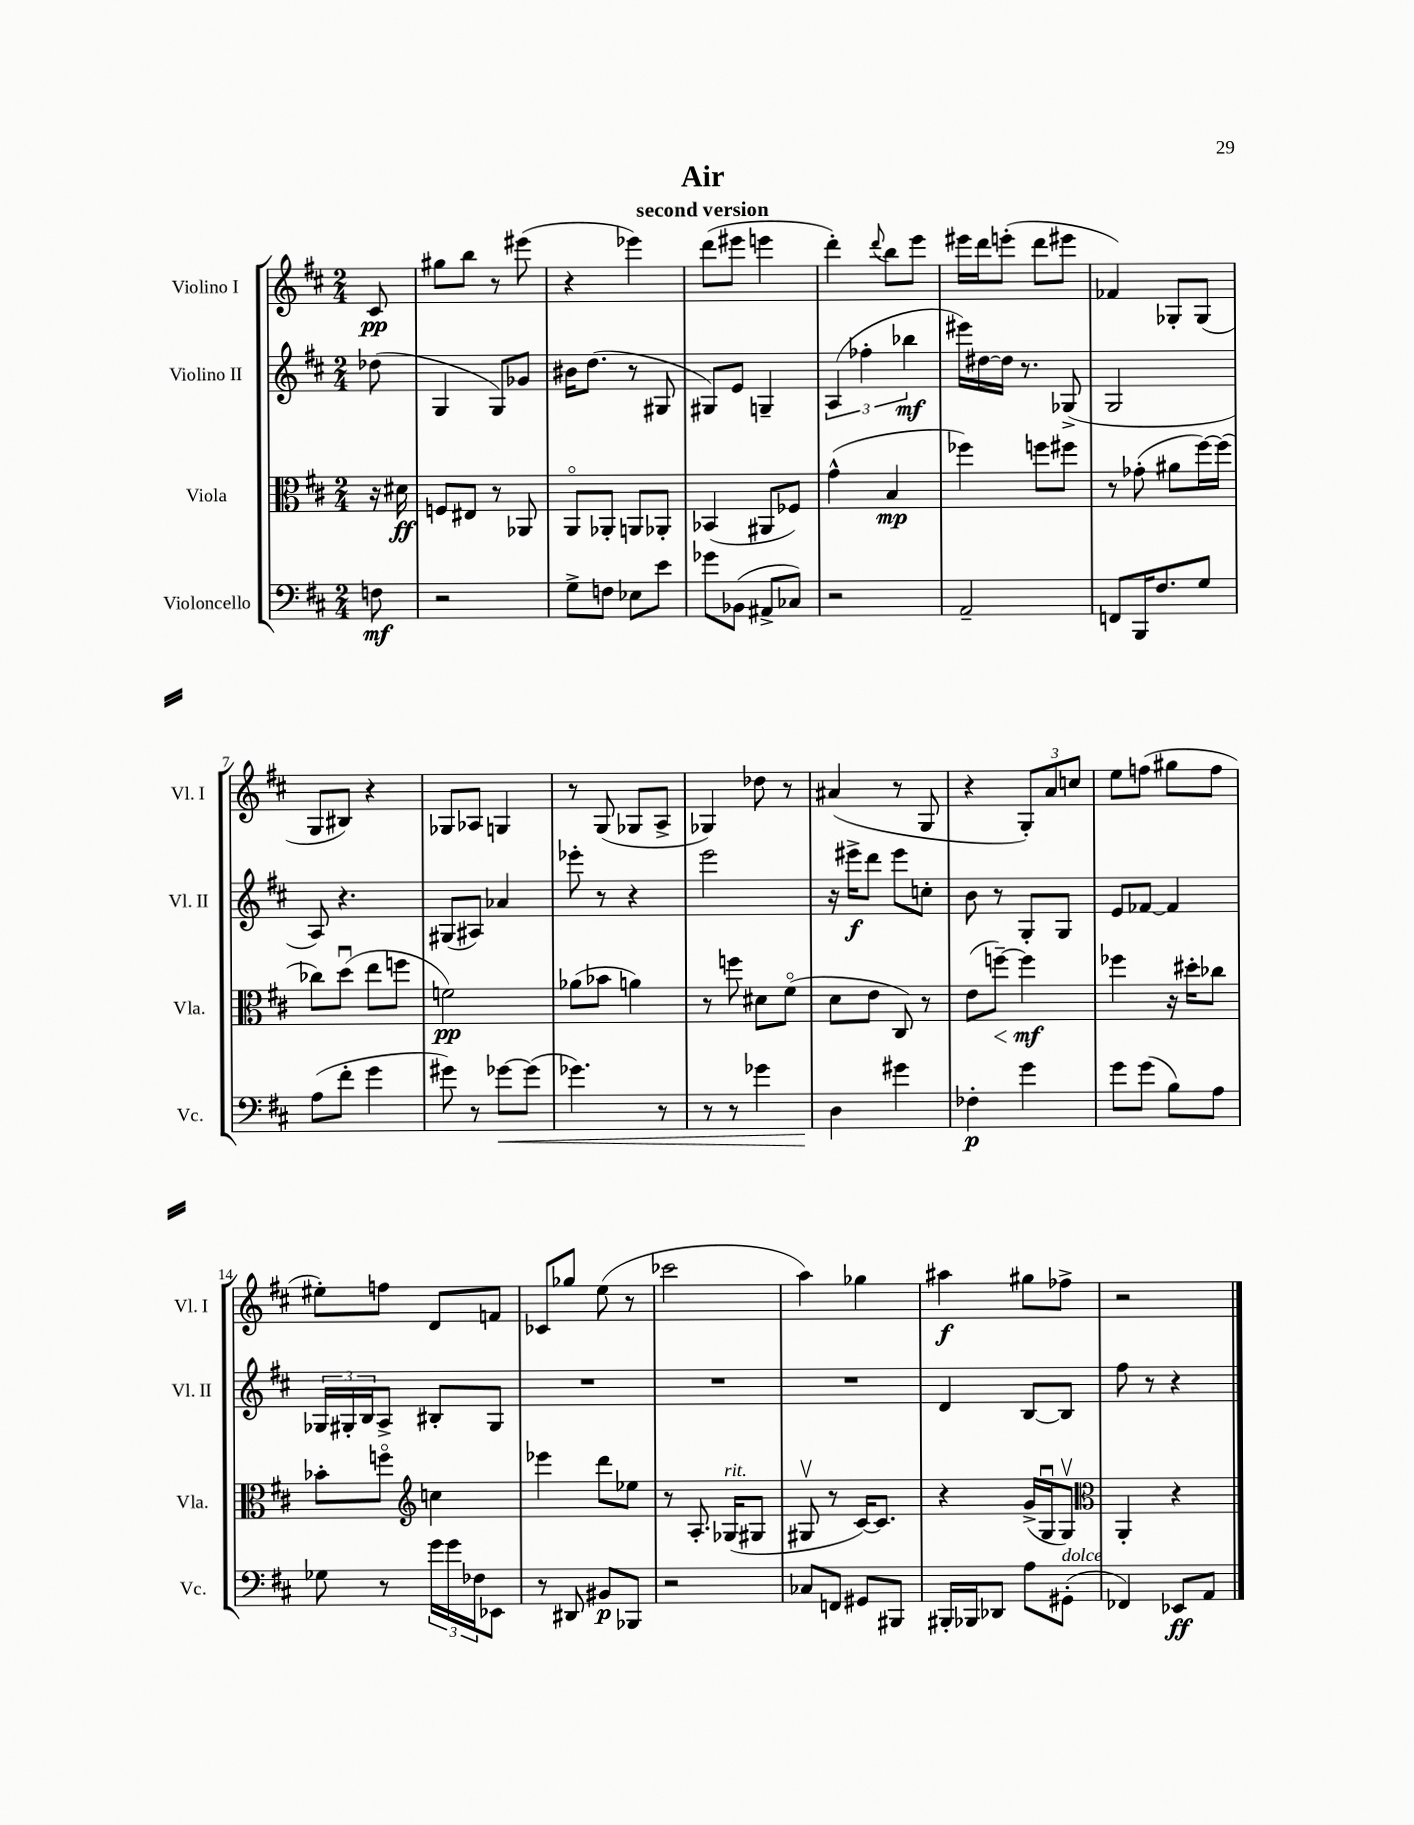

**kern	**kern	**kern	**kern
*staff4	*staff3	*staff2	*staff1
*clefF4	*clefC3	*clefG2	*clefG2
*k[f#c#]	*k[f#c#]	*k[f#c#]	*k[f#c#]
*M2/4	*M2/4	*M2/4	*M2/4
8F	16r	(8dd-	8c#
.	16d#	.	.
=	=	=	=
2r	8F	4G	8gg#
.	8E#	.	8bb
.	8r	8G)	8r
.	8AA-	8g-	(8eee#
=	=	=	=
8G^	8AAo	16b#	4r
.	.	(8.dd	.
8F	8AA-'	.	.
8E-	8AA	8r	4eee-)
8e	8AA-'	8G#	.
=	=	=	=
8g-	(4BB-	8G#)	(8ddd
(8BB-	.	8e	8eee#
8AA#^	8AA#	4G~	4eee
8C-)	8F-)	.	.
=	=	=	=
2r	(4g^^	(6A	4ddd')
.	.	6ff-'	.
.	.	.	8qqddd
.	4B	.	8bb
.	.	6bb-	.
.	.	.	8eee
=	=	=	=
2AA~	4ff-)	16eee#)	16eee#
.	.	[16dd#	16ddd
.	.	16dd#]	(8eee'
.	.	8.r	.
.	8ff	.	8ddd
.	8ff#	(8G-^	8eee#
=	=	=	=
8FF	8r	2G	4f-)
16BBB	(8g-'	.	.
8.F#	.	.	.
.	8a#	.	8G-'
8G	[16ff#)	.	(8G-
.	(16ff#]	.	.
=	=	=	=
(8A	8cc-)	8A)	8G
8f#'	(8ddu	4.r	8B#)
4g	8ee	.	4r
.	8ff	.	.
=	=	=	=
8g#)	2f)	(8G#	8G-
8r	.	8A#)	8A-
[8g-	.	4a-	4G
(8g-]	.	.	.
=	=	=	=
4.g-)	(8a-	8eee-'	8r
.	8b-	8r	(8G
.	4a)	4r	8G-
8r	.	.	8A^
=	=	=	=
8r	8r	2eee	4G-)
8r	8ff	.	.
4g-	8d#	.	8dd-
.	(8f#o	.	8r
=	=	=	=
4D	8d	16r	(4a#
.	.	16eee#^	.
.	8e	8ddd	.
4g#	8C#)	8eee#	8r
.	8r	8cc'	8G
=	=	=	=
4F-'	(8e	8b	4r
.	[8ff~)	8r	.
4g	4ff]	8G'	12G')
.	.	.	12a
.	.	8G	.
.	.	.	12cc
=	=	=	=
8g	4ff-	8e	8ee
(8g	.	[8f-	(8ff
8B)	16r	4f-]	8gg#
.	16dd#'	.	.
8A	8cc-	.	8ff
=	=	=	=
8G-	8b-'	24G-	8ee#')
.	.	24G#'	.
.	.	24B	.
8r	8ffo	8A^	8ff
*	*clefG2	*	*
24g	4cc	8B#'	8d
24g	.	.	.
24F-	.	.	.
8EE-	.	8G#	8f
=	=	=	=
8r	4eee-	2r	8c-
8DD#	.	.	8gg-
8BB#	8ddd	.	(8ee
8BBB-	8ee-	.	8r
=	=	=	=
2r	8r	2r	2ccc-
.	8.A'	.	.
.	(16G-	.	.
.	8G#	.	.
=	=	=	=
8C-	8G#v	2r	4aa)
8FF	8r	.	.
8GG#	[16c#)	.	4gg-
.	8.c#]	.	.
8BBB#	.	.	.
=	=	=	=
16BBB#'	4r	4d	4aa#
16BBB-	.	.	.
8DD-	.	.	.
8A	(16g^	[8B	8gg#
.	16Gu	.	.
(8GG#'	8Gv)	8B]	8ff-^
=	=	=	=
*	*clefC3	*	*
4FF-)	4AA'	8ff#	2r
.	.	8r	.
8EE-	4r	4r	.
8AA	.	.	.
==	==	==	==
*-	*-	*-	*-
